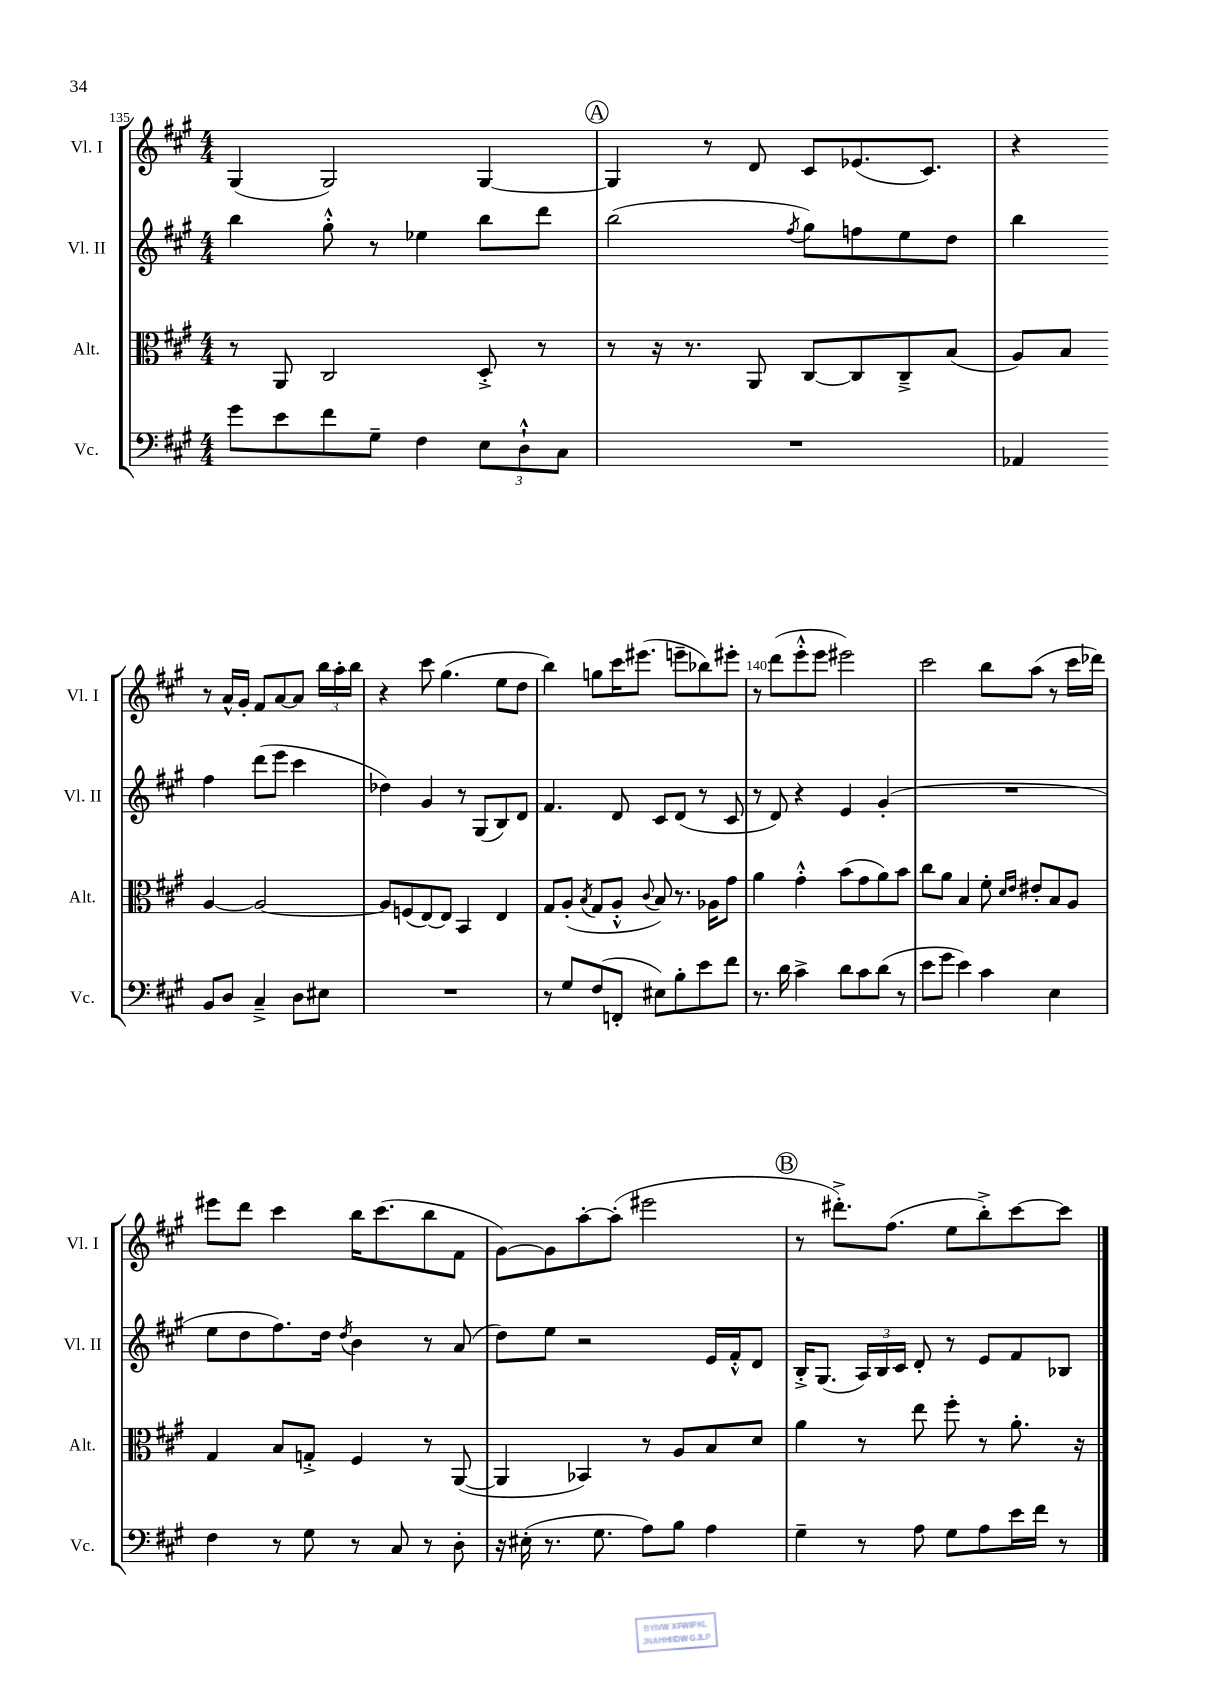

**kern	**kern	**kern	**kern
*part4	*part3	*part2	*part1
*staff4	*staff3	*staff2	*staff1
*I"Vc.	*I"Alt.	*I"Vl. II	*I"Vl. I
*I'Vc.	*I'Alt.	*I'Vl. II	*I'Vl. I
*clefF4	*clefC3	*clefG2	*clefG2
*k[f#c#g#]	*k[f#c#g#]	*k[f#c#g#]	*k[f#c#g#]
*M4/4	*M4/4	*M4/4	*M4/4
=135	=135	=135	=135
8g#\L	8r	4bb\	(4G#/
8e\	8AA/	.	.
8f#\	2C#/	8gg#'^^\	2G#/)
8G#~\J	.	8r	.
4F#\	.	4ee-X\	.
12E\L	8D'^/	8bb\L	[4G#/
12D`^^\	.	.	.
.	8r	8ddd\J	.
12C#\J	.	.	.
!!LO:REH:place=s1:t=A
=136	=136	=136	=136
1r	8r	(2bb\	4G#/]
.	16r	.	.
.	8.r	.	.
.	.	.	8r
.	8AA/	.	8d/
.	.	8qff#/	.
.	[8C#/L	8gg#\L)	8c#/L
.	8C#/]	8ffn\	(8.e-X/
.	8C#~^/	8ee\	.
.	.	.	8.c#/J)
.	(8B/J	8dd\J	.
=137	=137	=137	=137
4AA-X/	8A/L)	4bb\	4r
.	8B/J	.	.
8BB/L	[4A/	4ff#\	8r
8D/J	.	.	16a^^/LL
.	.	.	16g#'/JJ
4C#~^/	2A/_	(8ddd\L	8f#/L
.	.	8eee\J	[8a/
8D\L	.	4ccc#\	8a/J]
8E#X\J	.	.	24bb\LL
.	.	.	24aa'\
.	.	.	24bb\JJ
!!LO:LB:g=z
=138	=138	=138	=138
1r	8A/L]	4dd-X\)	4r
.	(8Fn/	.	.
.	[8E/)	4g#/	8ccc#\
.	8E/J]	.	(4.gg#\
.	4BB/	8r	.
.	.	(8G#/L	.
.	4E/	8B/)	8ee\L
.	.	8d/J	8dd\J
=139	=139	=139	=139
8r	8G#/L	4.f#/	4bb\)
8G#/L	(8A'/J	.	.
.	8qB/	.	.
(8F#/	8G#/L	.	8ggn\L
8FFn'/J	8A'^^/J	8d/	16ccc#\K
.	.	.	(8.eee#X\J
.	8qqc#/	.	.
8E#X\L)	8B/)	8c#/L	.
8B'\	8.r	(8d/J	8eeen~\L
8e\	.	8r	8bb-X\)
.	16A-X\KL	.	.
8f#\J	8g#\J	8c#/	8eee#X'\J
=140	=140	=140	=140
8.r	4a\	8r	8r
.	.	8d/)	(8ddd\L
16d\	.	.	.
4c#^\	4g#'^^\	4r	8eee'^^\
.	.	.	8eee\J
8d\L	(8b\L	4e/	2eee#X\)
8c#\	8g#\	.	.
(8d\J	8a\)	(4g#'/	.
8r	8b\J	.	.
=141	=141	=141	=141
8e\L	8cc#\L	1r	2ccc#\
8g#\J	8a\J	.	.
4e\)	4B/	.	.
4c#\	8f#'\	.	8bb\L
.	16qqd/LL	.	.
.	16qqe/JJ	.	.
.	8e#X'/L	.	(8aa\J
4E\	8B/	.	8r
.	8A/J	.	16ccc#\LL
.	.	.	16ddd-X\JJ)
!!LO:LB:g=z
=142	=142	=142	=142
4F#\	4G#/	8ee\L	8eee#X\L
.	.	8dd\	8ddd\J
8r	8B/L	8.ff#\)	4ccc#\
8G#\	8Gn'^/J	.	.
.	.	16dd\Jk	.
.	.	8qdd/	.
8r	4F#/	4b\	16bb\KL
.	.	.	(8.ccc#\
8C#/	.	.	.
8r	8r	8r	8bb\
8D'\	([8AA/	(8a/	8f#\J
=143	=143	=143	=143
16r	4AA/]	8dd\L)	[8g#\L)
(16E#X'\	.	.	.
8.r	.	8ee\J	8g#\]
.	4BB-X/)	2r	[8aa'\
8.G#\	.	.	.
.	.	.	(8aa'\J]
8A\L)	8r	.	2eee#X\
8B\J	8A/L	.	.
4A\	8B/	16e/LL	.
.	.	16f#'^^/J	.
.	8d/J	8d/J	.
!!LO:REH:place=s1:t=B
=144	=144	=144	=144
4G#~\	4a\	16B'^/KL	8r
.	.	(8.G#/J	.
.	.	.	8.ddd#X'^\L)
8r	8r	24A/LL)	.
.	.	24B/	.
.	.	.	(8.ff#\J
.	.	24c#/JJ	.
8A\	8ee\	8d'/	.
8G#\L	8ff#'\	8r	8ee\L
8A\	8r	8e/L	8bb'^\)
16e\L	8.a'\	8f#/	[8ccc#\
16f#\JJ	.	.	.
8r	.	8B-X/J	8ccc#\J]
.	16r	.	.
==	==	==	==
*-	*-	*-	*-
